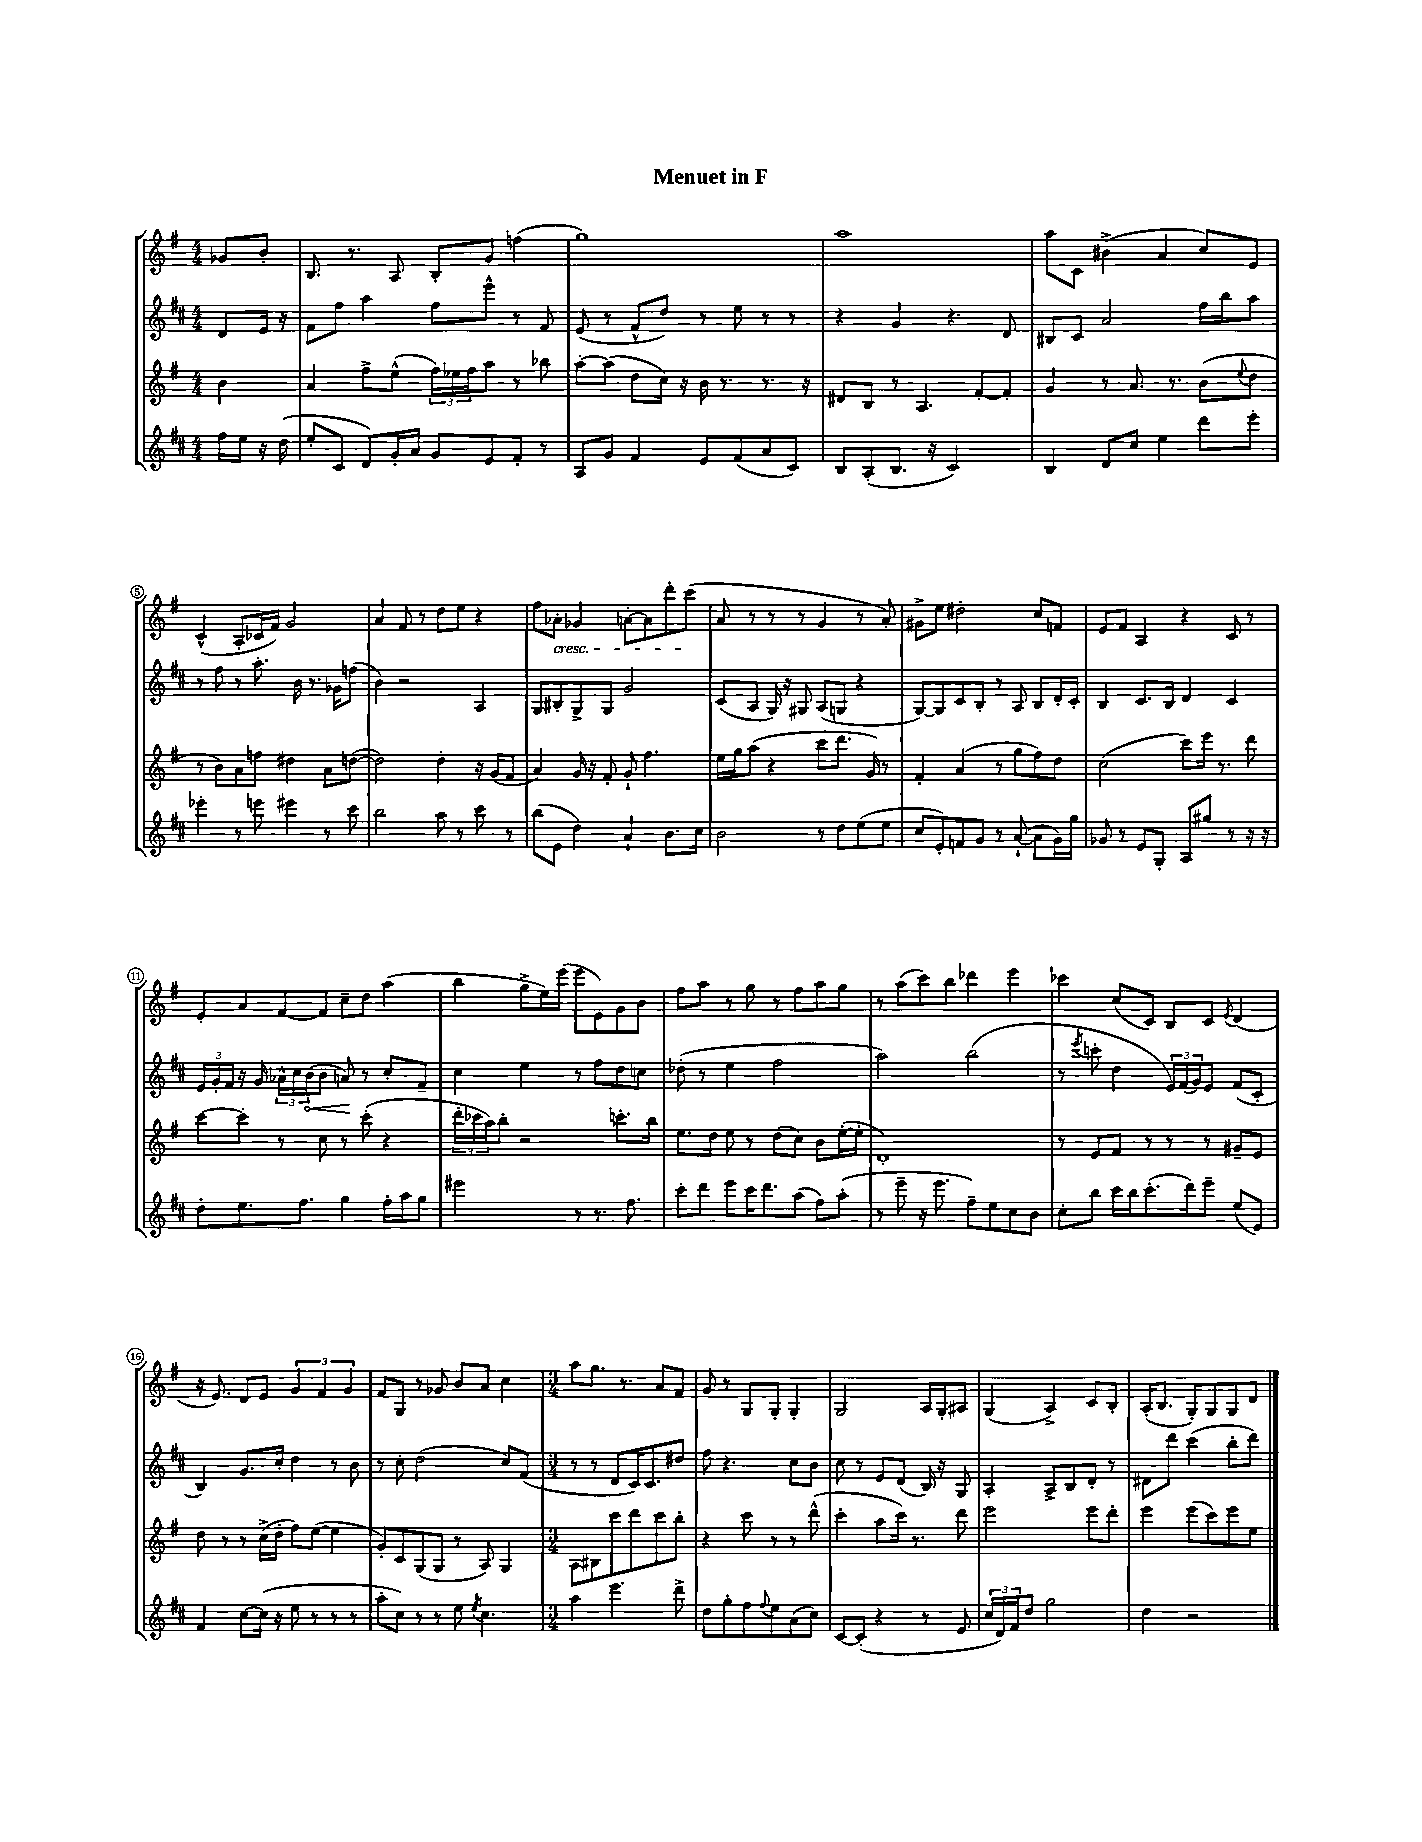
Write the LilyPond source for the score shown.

\header { title = "Menuet in F" }
<<
\new StaffGroup <<
\new Staff = "s0" {
    \clef treble \key g \major \numericTimeSignature \time 4/4 \partial 4
    ges'8 b'8-. |
    b8. r8. a8 b8-. g'8 f''4( |
    g''1) |
    a''1 |
    a''8 c'8 bis'4->( a'4 c''8) e'8 |
    c'4-^( a8-. ces'16 fis'16) g'2 |
    a'4 fis'8 r8 d''8 e''8 r4 |
    fis''8 aes'8-.\cresc ges'4 a'8~-. a'8 d'''8-. c'''8\!( |
    a'8 r8 r8 r8 g'4 r8 a'8-.) |
    gis'8-> e''8 dis''2-. c''8 f'8 |
    e'8 fis'8 a4 r4 c'8 r8 |
    e'8-. a'8 fis'8~ fis'8 c''8-- d''8 a''4( |
    b''4 g''8-> e''16) e'''16( e'''8 e'8) g'8 b'8 |
    fis''8 a''8 r8 g''8 r8 fis''8 a''8 g''8 |
    r8 a''8( c'''8) b''8 des'''4 e'''4 |
    ces'''4 c''8( c'8) b8 c'8 \acciaccatura { e'8 } d'4( |
    r16 e'8.) d'8 e'8 \tuplet 3/2 { g'4 fis'4 g'4 } |
    fis'8 g8 r8 ges'8 b'8 a'8 c''4 |
    \numericTimeSignature \time 3/4 a''8 g''8. r8. a'8 fis'8 |
    g'8 r8 g8 g8-. g4-. |
    g2 a16 g16-. ais8 |
    g4( a4->) c'8 b8-. |
    a16-.( b8. g8-.) g8 g8 d'8 \bar "|." |
}
\new Staff = "s1" {
    \clef treble \key d \major \numericTimeSignature \time 4/4 \partial 4
    d'8 e'16 r16 |
    fis'8 fis''8 a''4 fis''8 e'''8-^ r8 fis'8 |
    e'8( r8 fis'8-^ d''8) r8 e''8 r8 r8 |
    r4 g'4 r4. d'8 |
    bis8 cis'8 a'2 fis''16 b''16 a''8 |
    r8 fis''8 r8 a''8.-. b'16 r8. ges'16 f''8( |
    b'4) r2 a4 |
    g8 bis8-. g8-> g8 g'2 |
    cis'8( a8 g16) r16 gis8 a8( g8 r4 |
    g8~) g8 cis'8 b8-. r8 a8 b8 d'16-. cis'16-. |
    b4 cis'8. b16 d'4 cis'4 |
    \tuplet 3/2 { e'16 g'16-. fis'16 } r16 g'16 \tuplet 3/2 { aes'16-^ cis''16 \once \override Hairpin.circled-tip = ##t b'16\<( } b'8 a'8\!) r8 cis''8-. fis'8-- |
    cis''4 e''4 r8 fis''8 d''8 c''8 |
    des''8-.( r8 e''4 fis''2 |
    a''2) b''2( |
    r8 \acciaccatura { e'''8 } c'''8-. d''4 \tuplet 3/2 { e'16) fis'16( g'16) } e'8 fis'8( cis'8-. |
    b4) g'8. cis''16-. d''4 r8 b'8 |
    r8 cis''8-. d''2( cis''8) fis'8( |
    \numericTimeSignature \time 3/4 r8 r8 d'8 cis'16) cis'8. dis''8 |
    fis''8 r4. cis''8 b'8 |
    cis''8 r8 e'8 d'8( b16) r16 g8 |
    a4-. a8-> b8 d'8-. r8 |
    dis'8 d'''8 cis'''4( b''8-. d'''8) \bar "|." |
}
\new Staff = "s2" {
    \clef treble \key g \major \numericTimeSignature \time 4/4 \partial 4
    b'4 |
    a'4 fis''8-> e''8-^( \tuplet 3/2 { fis''16) ees''16 fis''16 } a''8 r8 bes''8 |
    a''8~-. a''8( d''8 c''16) r16 b'16 r8. r8. r16 |
    dis'8 b8 r8 a4. fis'8~-. fis'8-. |
    g'4 r8 a'8. r8. b'8( \appoggiatura { e''8 } d''8 |
    r8 b'8) a'8 f''8 dis''4 a'8 d''8~( |
    d''2) d''4-. r16 g'16( fis'8 |
    a'4) g'16 r16 fis'8-. g'8-! fis''4. |
    e''16 g''16 a''8( r4 c'''8 d'''8. g'16) r8 |
    fis'4-. a'4( r8 g''8 fis''8) d''8 |
    c''2( c'''8) e'''16 r8. d'''8 |
    c'''8~ c'''8-. r8 c''8 r8 c'''8-.( r4 |
    \tuplet 3/2 { d'''16-. ces'''16 a''16) } b''8-. r2 c'''8.-. b''16 |
    e''8. d''16 e''8 r8 d''8( c''8) b'8 e''16~-.( e''16-. |
    d'1-.) |
    r8 e'8 fis'8 r8 r8 r8 gis'8-- e'8 |
    d''8 r8 r8 c''16->( d''16-. fis''8) e''8~( e''4 |
    g'8-.) c'8 g8( g8 r8 a8) g4 |
    \numericTimeSignature \time 3/4 a8 bis8 c'''8 d'''8 c'''8 b''8-. |
    r4 c'''8 r8 r8 d'''8-^( |
    c'''4-. a''8 c'''16) r8. d'''8 |
    e'''2 e'''8 d'''8-. |
    e'''4 e'''8( c'''8) e'''8 e''8 \bar "|." |
}
\new Staff = "s3" {
    \clef treble \key d \major \numericTimeSignature \time 4/4 \partial 4
    fis''16 e''16 r16 d''16( |
    e''8-. cis'8 d'8) g'16-. a'16 g'8 e'8 fis'8-. r8 |
    a8 g'8 fis'4 e'8 fis'8( a'8 cis'8) |
    b8 a8-.( b8. r16 cis'2) |
    b4 d'8 cis''8 e''4 d'''8 e'''8-. |
    ees'''4-. r8 e'''8 eis'''4 r8 cis'''8 |
    b''2 a''8 r8 cis'''8 r8 |
    b''8( e'8 d''4) a'4-! b'8. cis''16 |
    b'2 r8 d''8 e''8( e''8 |
    cis''8 e'8-.) f'8 g'8 r8 a'8~-!( a'8 g'16) g''16 |
    ges'8 r8 e'8 g8-. a8 gis''8 r8 r16 r16 |
    d''8-. e''8. fis''8. g''4 fis''16-. a''16 g''8 |
    eis'''2 r8 r8. fis''8. |
    cis'''8-. d'''8 e'''8 cis'''16 d'''8. a''8( fis''8) a''8-.( |
    r8 e'''8-- r16 e'''8. fis''8--) e''8 cis''8 b'8 |
    cis''8-. b''8 cis'''16 b''16 cis'''8.-.( d'''16) e'''8-- e''8( e'8) |
    fis'4 cis''8~ cis''16( r16 e''8 r8 r8 r8 |
    a''8-. cis''8) r8 r8 e''8 \acciaccatura { e''8 } cis''4. |
    \numericTimeSignature \time 3/4 a''4 e'''4. d'''8-> |
    d''8 g''8-. fis''8 \appoggiatura { fis''8 } e''8 a'8( cis''8) |
    cis'8~ cis'8-.( r4 r8 e'8 |
    \tuplet 3/2 { cis''16 d'16) fis'16 } d''8 g''2 |
    d''4 r2 \bar "|." |
}
>>
>>
\layout { \context { \Score \override BarNumber.stencil = #(make-stencil-circler 0.1 0.3 ly:text-interface::print) } }
